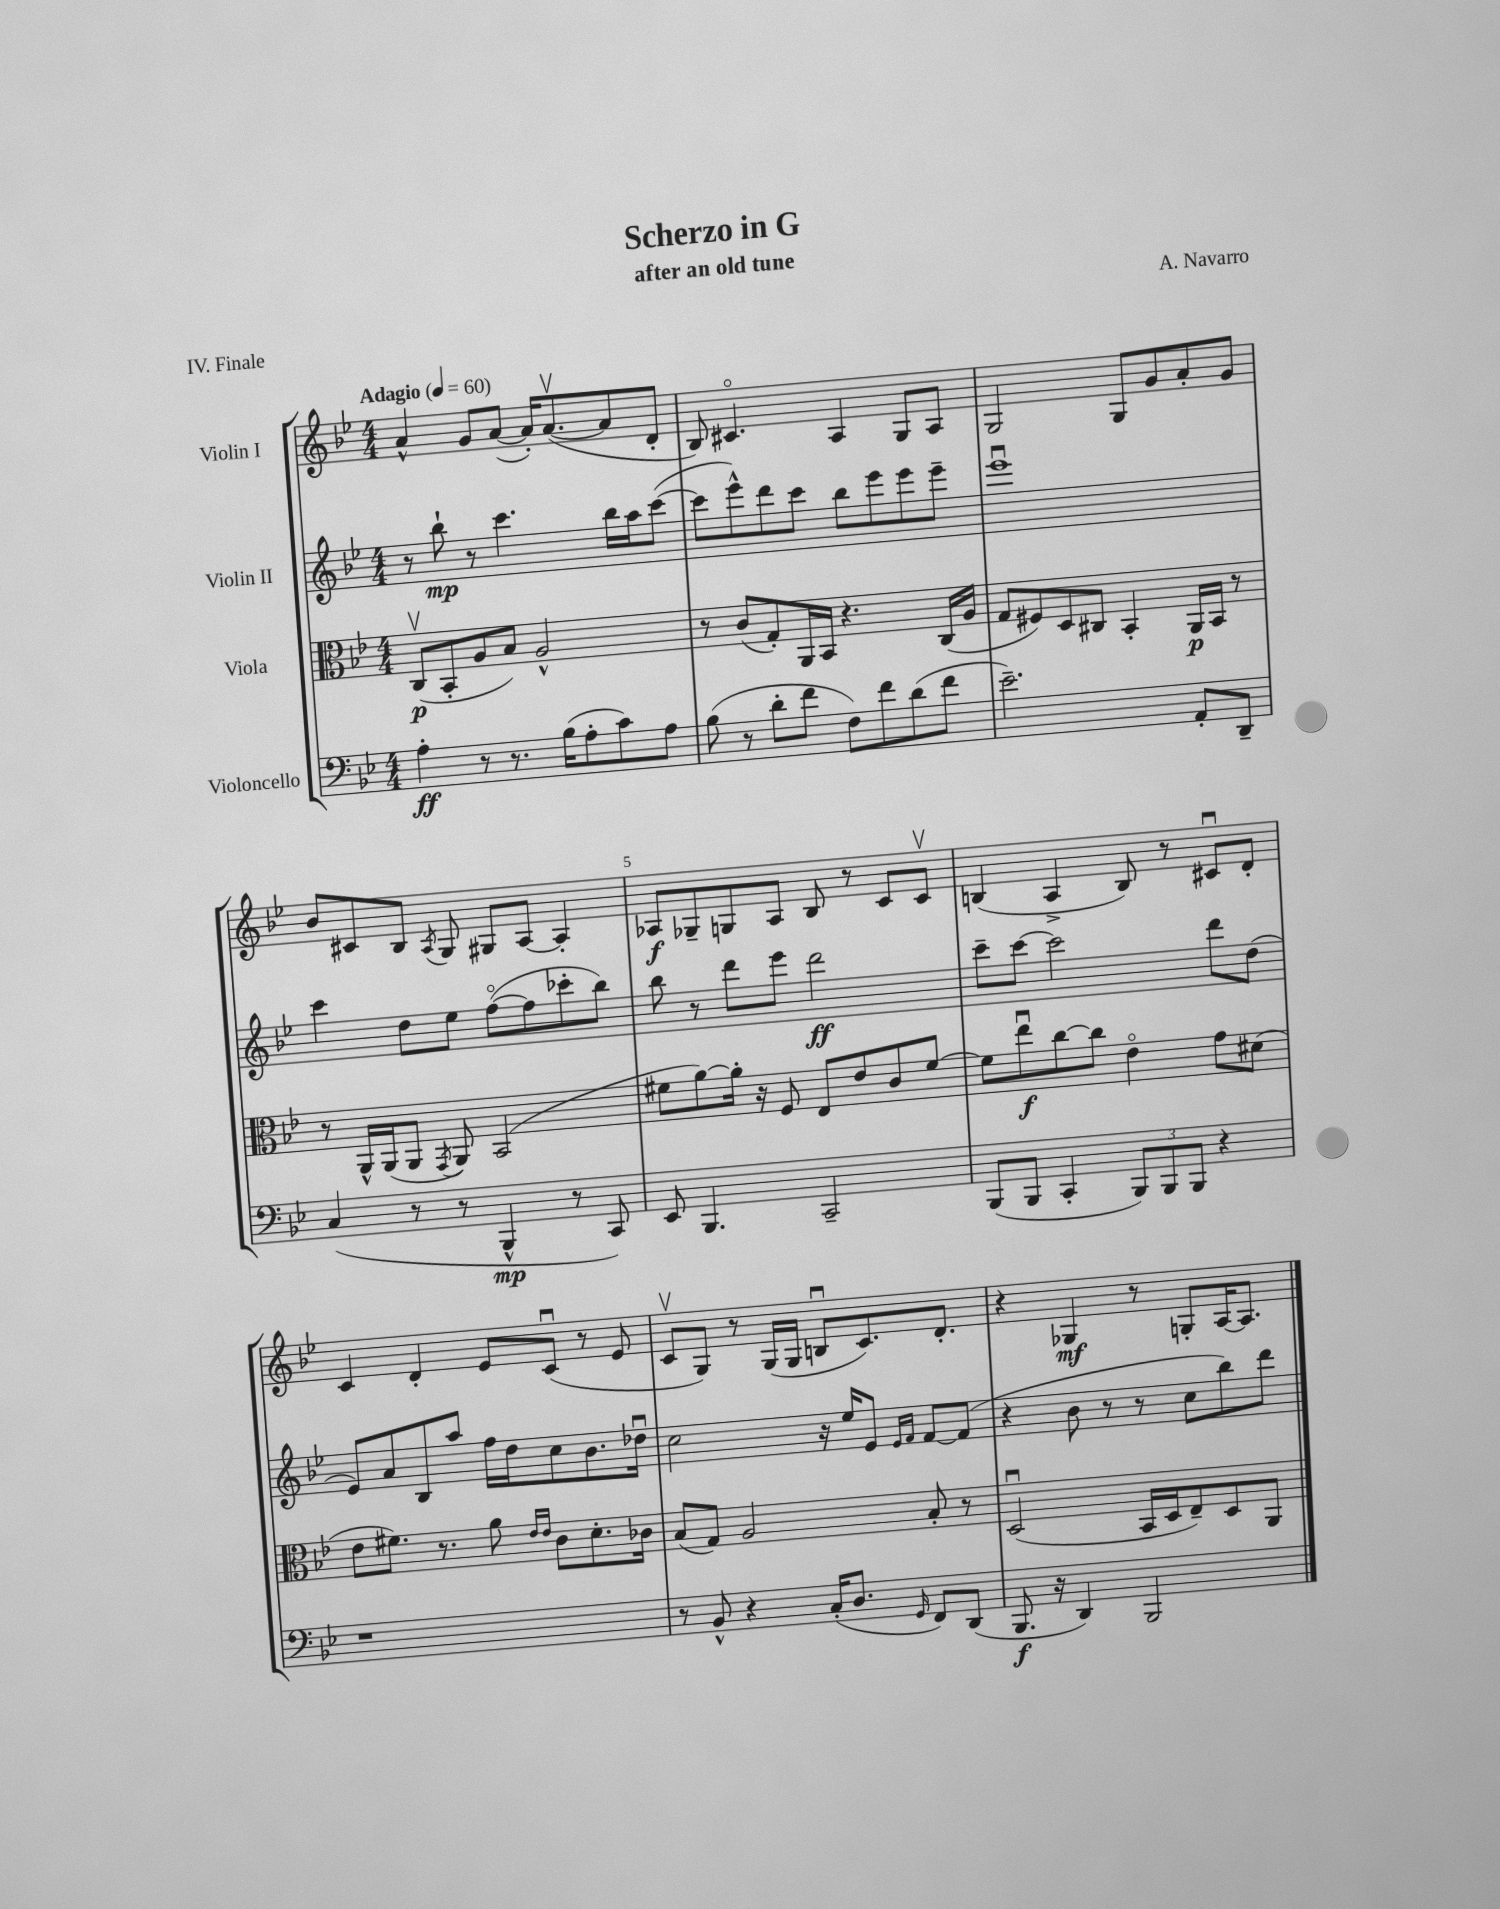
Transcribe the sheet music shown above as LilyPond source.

\header { title = "Scherzo in G" composer = "A. Navarro" subtitle = "after an old tune" piece = "IV. Finale" }
<<
\new StaffGroup <<
\new Staff = "s0" \with { instrumentName = "Violin I" } {
    \clef treble \key bes \major \numericTimeSignature \time 4/4 \tempo "Adagio" 4 = 60
    \autoBeamOff a'4-^ g'8[ a'8]~( a'16[-.) a'8.~\upbow( a'8 d'8]-. |
    bes8) cis'4.\flageolet a4 g8[ a8] |
    g2 g8[ g'8 a'8-. g'8] |
    bes'8[ cis'8 bes8] \acciaccatura { a8 } g8 gis8[ a8]~ a4-. |
    aes8[\f ges8-- g8 aes8] bes8 r8 c'8[ c'8]\upbow |
    b4( a4-> b8) r8 cis'8[\downbow d'8]-. |
    c'4 d'4-. ees'8[ c'8]\downbow( r8 ees'8 |
    c'8[\upbow g8]) r8 g16[( g16] b8[\downbow c'8.) d'8.]-. |
    r4 ges4\mf r8 g8[-. a16~ a8.] \bar "|." |
}
\new Staff = "s1" \with { instrumentName = "Violin II" } {
    \clef treble \key bes \major \numericTimeSignature \time 4/4
    \autoBeamOff r8 bes''8-!\mp r8 c'''4. bes''16[ a''16 c'''8]~( |
    c'''8[ ees'''8-^) d'''8 c'''8] bes''8[ ees'''8 ees'''8 ees'''8]-- |
    ees'''1\downbow |
    c'''4 d''8[ ees''8] f''8[~\flageolet( f''8 ces'''8-. bes''8]) |
    bes''8 r8 d'''8[ ees'''8] d'''2\ff |
    c'''8[-- c'''8]~ c'''2 d'''8[ d''8]( |
    ees'8[) a'8 bes8 a''8] f''16[ d''16 c''8 bes'8. des''16]\downbow |
    c''2 r16 ees''16[ ees'8] \grace { ees'16[ f'16] } f'8[~ f'8]( |
    r4 bes'8 r8 r8 c''8[ bes''8) d'''8] \bar "|." |
}
\new Staff = "s2" \with { instrumentName = "Viola" } {
    \clef alto \key bes \major \numericTimeSignature \time 4/4
    \autoBeamOff c8[\upbow\p( bes,8-. a8 bes8]) a2-^ |
    r8 c'8[( g8-.) a,16 bes,16] r4. c16[( a16] |
    g8[ fis8) d8 cis8] bes,4-. a,16[\p bes,16] r8 |
    r8 a,16[-^ a,16( a,8] \acciaccatura { g,8 } a,8) bes,2( |
    fis'8[ a'8~) a'16]-. r16 f8 ees8[ ees'8 c'8 fis'8]~ |
    fis'8[ ees''8\downbow\f c''8~ c''8] ees'4\flageolet g'8[ dis'8]( |
    ees'8[ fis'8.]) r8. a'8 \grace { ees'16[ ees'16] } c'8[ d'8.-. ces'16] |
    bes8[( g8]) a2 bes8-. r8 |
    d2\downbow( bes,16[ d16 ees8--) d8 a,8] \bar "|." |
}
\new Staff = "s3" \with { instrumentName = "Violoncello" } {
    \clef bass \key bes \major \numericTimeSignature \time 4/4
    \autoBeamOff a4-.\ff r8 r8. bes16[( a8-. c'8) a8] |
    bes8( r8 d'8[-. f'8] f8[) f'8 d'8( f'8] |
    ees'2.--) a,8[-. d,8]-- |
    c4( r8 r8 bes,,4-^\mp r8 c,8) |
    ees,8 bes,,4. c,2-- |
    bes,,8[( bes,,8] c,4-. \tuplet 3/2 { bes,,8[) bes,,8 bes,,8] } r4 |
    r1 |
    r8 bes,8-^ r4 c16[-.( d8.] \grace { g,16 } f,8[) d,8]( |
    bes,,8.\f r16 d,4) bes,,2 \bar "|." |
}
>>
>>
\layout { \context { \Score \override BarNumber.break-visibility = ##(#f #t #t) barNumberVisibility = #(every-nth-bar-number-visible 5) } }
